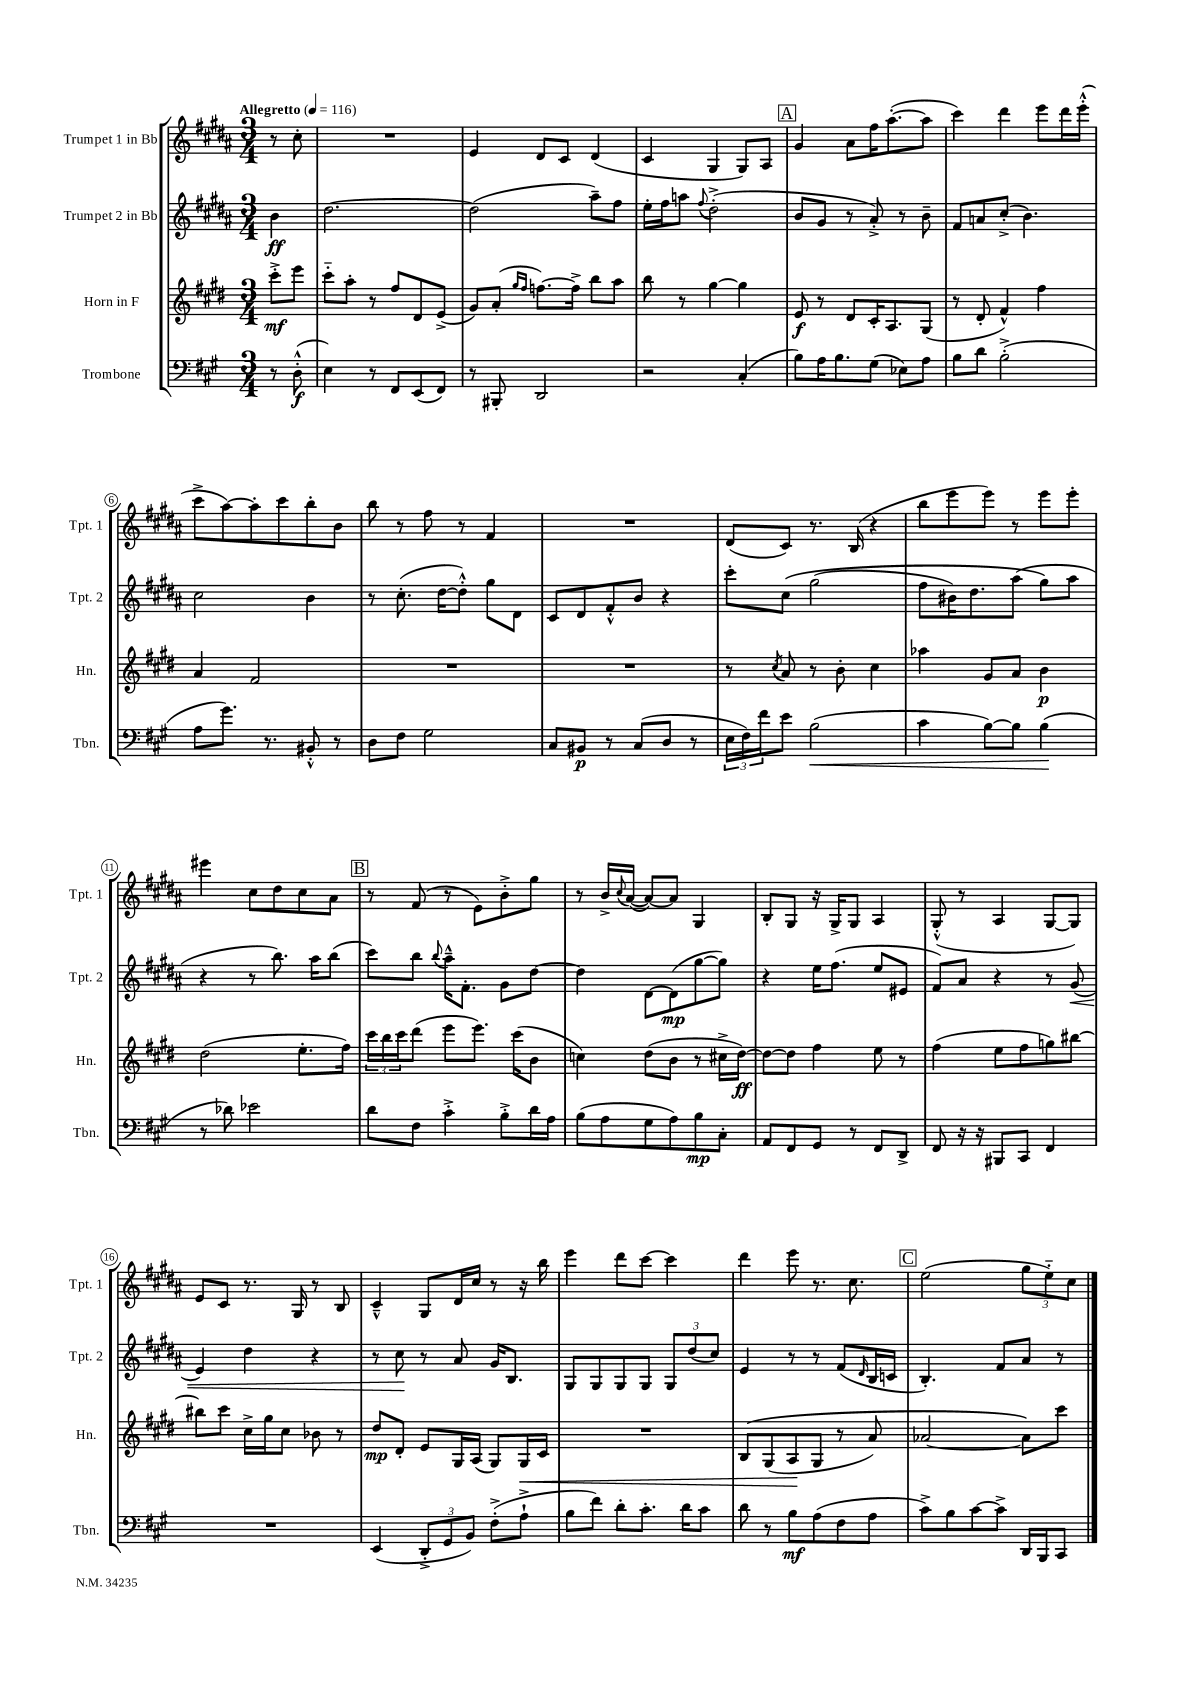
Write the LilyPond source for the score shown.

<<
\new StaffGroup <<
\new Staff = "s0" \with { instrumentName = "Trumpet 1 in Bb" shortInstrumentName = "Tpt. 1" } {
    \clef treble \key b \major \numericTimeSignature \time 3/4 \partial 4 \tempo "Allegretto" 4 = 116
    r8 cis''8-. |
    R2. |
    e'4 dis'8 cis'8 dis'4( |
    cis'4 gis4 gis8) ais8 |
    \mark \markup { \box "A" } gis'4 ais'8 fis''16 ais''8.~-.( ais''8 |
    cis'''4) dis'''4 e'''8 dis'''16 e'''16-.-^( |
    cis'''8-> ais''8~) ais''8-. cis'''8 b''8-. b'8 |
    b''8 r8 fis''8 r8 fis'4 |
    R2. |
    dis'8( cis'8) r8. b16( r4 |
    b''8 e'''8 e'''8) r8 e'''8 e'''8-. |
    eis'''4 cis''8 dis''8 cis''8 ais'8 |
    \mark \markup { \box "B" } r8 fis'8( r8 e'8) b'8-.-> gis''8 |
    r8 b'16-> \appoggiatura { cis''8 } ais'16~( ais'8~) ais'8 gis4 |
    b8-. gis8 r16 gis16-> gis8 ais4 |
    gis8-.-^( r8 ais4 gis8~ gis8) |
    e'8 cis'8 r8. gis16 r8 b8 |
    cis'4---^ gis8 dis'16 cis''16 r8 r16 b''16 |
    e'''4 dis'''8 cis'''8~ cis'''4 |
    dis'''4 e'''8 r8. cis''8. |
    \mark \markup { \box "C" } e''2( \tuplet 3/2 { gis''8 e''8-_) cis''8 } \bar "|." |
}
\new Staff = "s1" \with { instrumentName = "Trumpet 2 in Bb" shortInstrumentName = "Tpt. 2" } {
    \clef treble \key b \major \numericTimeSignature \time 3/4 \partial 4
    b'4\ff |
    dis''2.~ |
    dis''2( ais''8--) fis''8 |
    e''16-. fis''16 a''8 \appoggiatura { fis''8 } dis''2-.->( |
    \mark \markup { \box "A" } b'8 gis'8 r8 ais'8-.->) r8 b'8-- |
    fis'8 a'8 cis''8-.->( b'4.) |
    cis''2 b'4 |
    r8 cis''8.-.( dis''16~ dis''8-.-^) gis''8 dis'8 |
    cis'8 dis'8 fis'8-.-^ b'8 r4 |
    cis'''8-. cis''8\( gis''2( |
    fis''8 bis'16) dis''8. ais''8( gis''8\) ais''8 |
    r4 r8 b''8.) ais''16 b''8( |
    \mark \markup { \box "B" } cis'''8) b''8 \appoggiatura { b''8 } ais''16---^ fis'8.-. gis'8 dis''8~ |
    dis''4 dis'8~ dis'8\mp( gis''8~ gis''8) |
    r4 e''16 fis''8.( e''8 eis'8 |
    fis'8) ais'8 r4 r8 gis'8\<( |
    e'4) dis''4 r4 |
    r8 cis''8\! r8 ais'8 gis'16 b8. |
    gis8 gis8 gis8 gis8 \tuplet 3/2 { gis8 dis''8( cis''8) } |
    e'4 r8 r8 fis'8( \grace { dis'16 } b16 c'16 |
    \mark \markup { \box "C" } b4.-.) fis'8 ais'8 r8 \bar "|." |
}
\new Staff = "s2" \with { instrumentName = "Horn in F" shortInstrumentName = "Hn." } {
    \clef treble \key e \major \numericTimeSignature \time 3/4 \partial 4
    cis'''8-.->\mf e'''8 |
    cis'''8-_ a''8-. r8 fis''8 dis'8 e'8->( |
    gis'8) a'8-.( \grace { gis''16 fis''16 } f''8.~) f''16-> b''8 a''8 |
    b''8 r8 gis''4~ gis''4 |
    \mark \markup { \box "A" } e'8\f r8 dis'8 cis'16-. a8. gis8( |
    r8 dis'8-. fis'4-^) fis''4 |
    a'4 fis'2 |
    R2. |
    R2. |
    r8 \acciaccatura { cis''8 } a'8 r8 b'8-. cis''4 |
    aes''4 gis'8 a'8 b'4\p |
    dis''2( e''8.-. fis''16) |
    \mark \markup { \box "B" } \tuplet 3/2 { cis'''16 b''16 cis'''16 } dis'''8( e'''8 e'''8.) cis'''16( b'8 |
    c''4) dis''8( b'8 r8 cis''16-> dis''16~\ff) |
    dis''8~ dis''8 fis''4 e''8 r8 |
    fis''4( e''8 fis''8 g''8) bis''8~ |
    bis''8 cis'''8 cis''16-> gis''16 cis''8 bes'8 r8 |
    dis''8\mp dis'8-. e'8 gis16 a16( gis8) gis16\< cis'16 |
    R2. |
    b8\( gis8( a8\! gis8 r8 a'8) |
    \mark \markup { \box "C" } aes'2~ aes'8\) cis'''8 \bar "|." |
}
\new Staff = "s3" \with { instrumentName = "Trombone" shortInstrumentName = "Tbn." } {
    \clef bass \key a \major \numericTimeSignature \time 3/4 \partial 4
    r8 d8-.-^\f( |
    e4) r8 fis,8 e,8( fis,8) |
    r8 bis,,8-. d,2 |
    r2 cis4-.( |
    \mark \markup { \box "A" } b8) a16 b8. gis8( ees8) a8 |
    b8 d'8 b2-.->( |
    a8 gis'8.) r8. bis,8-.-^ r8 |
    d8 fis8 gis2 |
    cis8 bis,8\p r8 cis8( d8 r8 |
    \tuplet 3/2 { e16 fis16) fis'16 } e'8 b2\<( |
    cis'4 b8~) b8 b4\!( |
    r8 des'8) ees'2 |
    \mark \markup { \box "B" } d'8 fis8 cis'4-.-> b8-.-> d'16 a16 |
    b8( a8 gis8 a8) b8\mp cis8-. |
    a,8 fis,8 gis,8 r8 fis,8 d,8-> |
    fis,8 r16 r16 bis,,8 cis,8 fis,4 |
    R2. |
    e,4( \tuplet 3/2 { d,8-.-> gis,8 b,8) } fis8-.->( a8-!-> |
    b8 fis'8) d'8-. cis'8.-. d'16 cis'8 |
    d'8 r8 b8\mf a8( fis8 a8 |
    \mark \markup { \box "C" } cis'8->) b8 cis'8~ cis'8-> d,16 b,,16 cis,8 \bar "|." |
}
>>
>>
\layout { \context { \Score \override BarNumber.stencil = #(make-stencil-circler 0.1 0.3 ly:text-interface::print) } }
